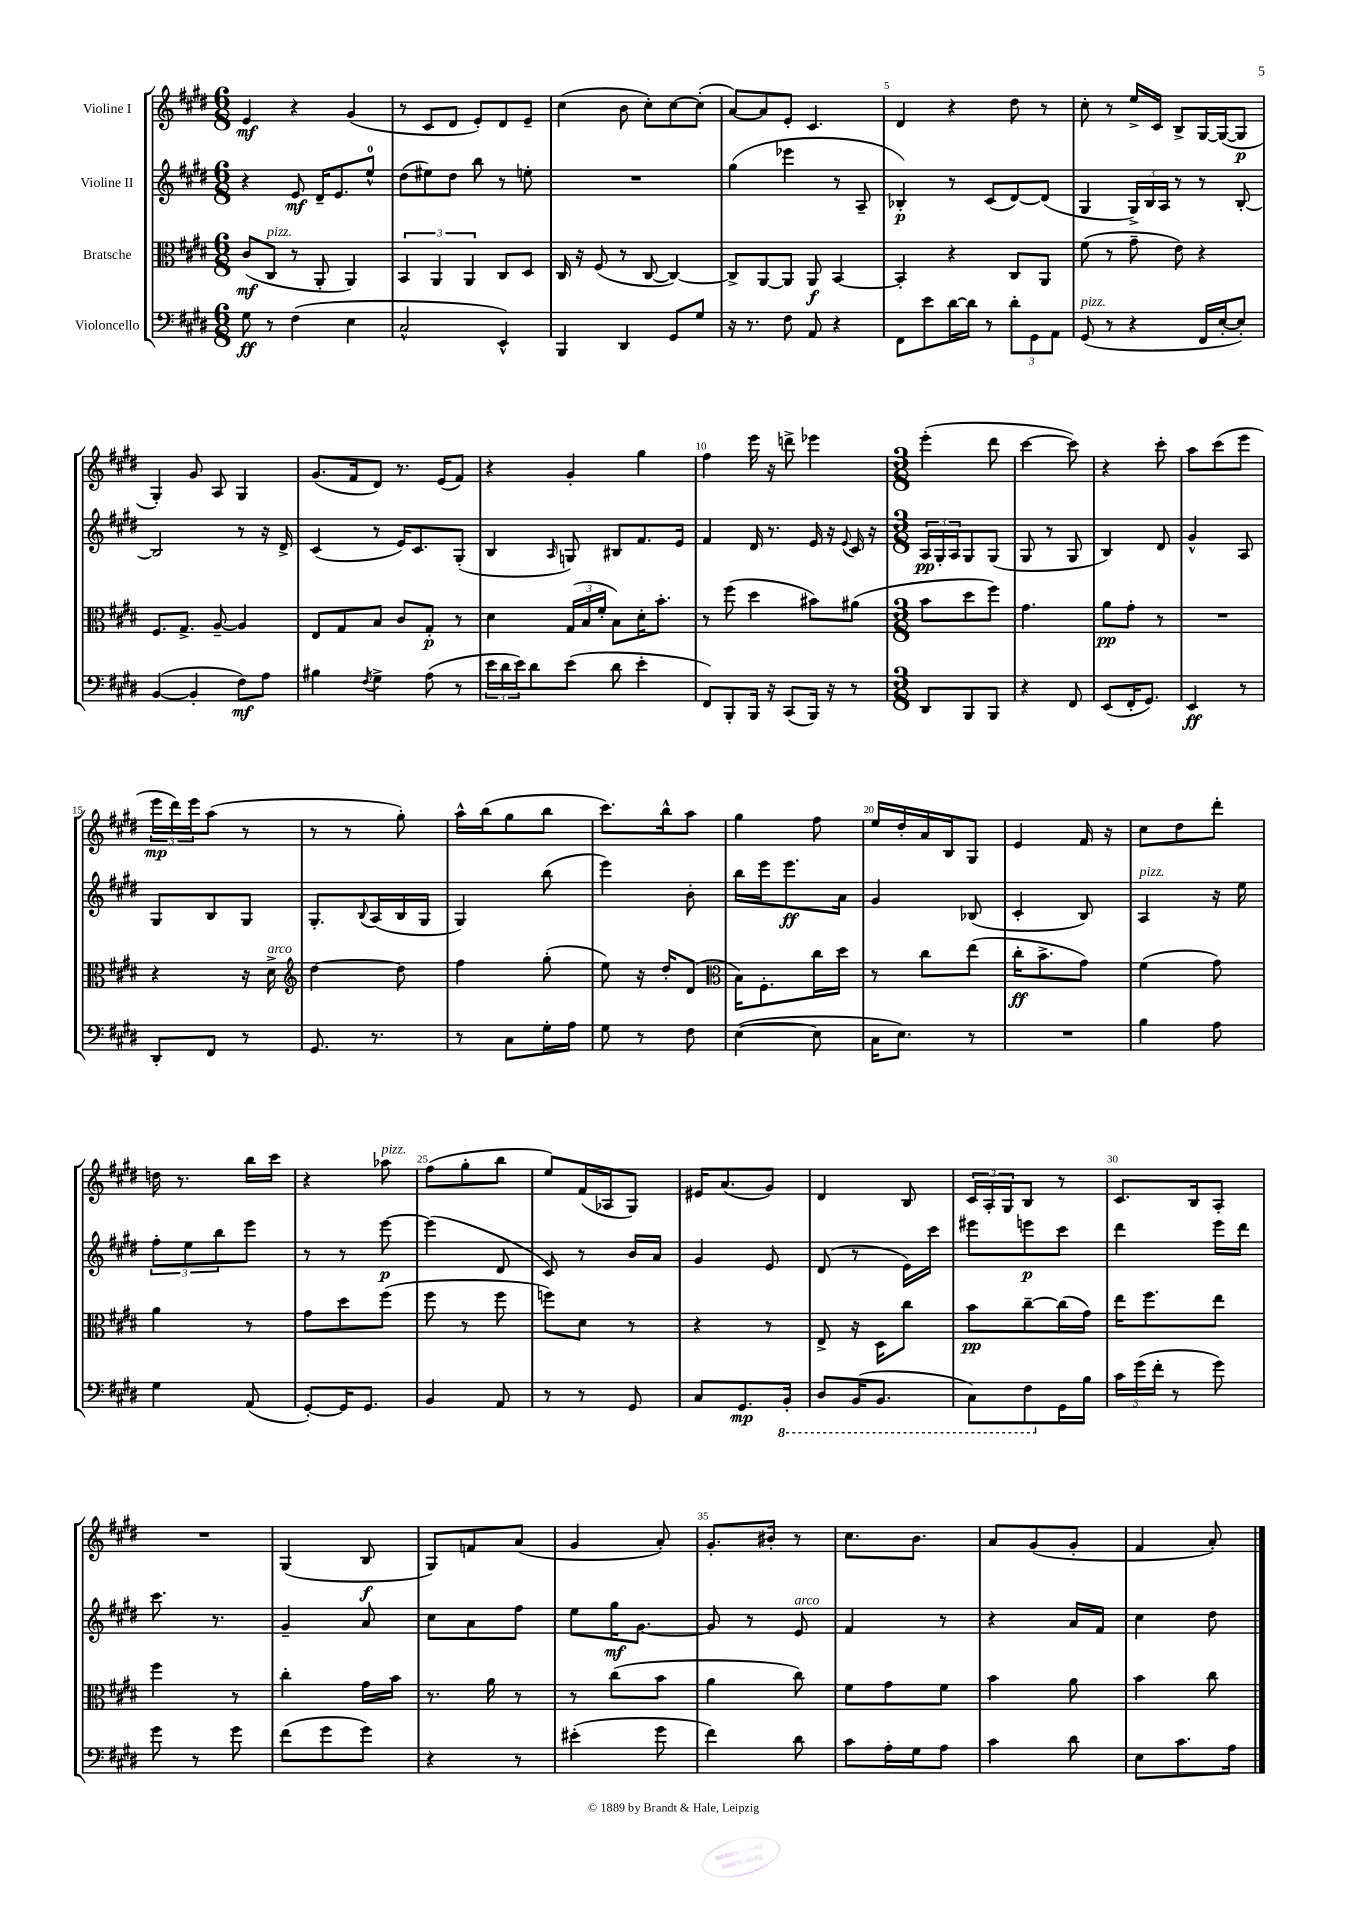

**kern	**dynam	**kern	**dynam	**kern	**dynam	**kern	**dynam
*part4	*part4	*part3	*part3	*part2	*part2	*part1	*part1
*staff4	*staff4	*staff3	*staff3	*staff2	*staff2	*staff1	*staff1
*I"Violoncello	*	*I"Bratsche	*	*I"Violine II	*	*I"Violine I	*
*clefF4	*	*clefC3	*	*clefG2	*	*clefG2	*
*k[f#c#g#d#]	*	*k[f#c#g#d#]	*	*k[f#c#g#d#]	*	*k[f#c#g#d#]	*
*M6/8	*	*M6/8	*	*M6/8	*	*M6/8	*
=1	=1	=1	=1	=1	=1	=1	=1
8G#\	ff	(8c#/L	mf	4r	.	4e/	mf
!	!	!LO:TX:a:i:t=pizz.	!	!	!	!	!
8r	.	8C#/J	.	.	.	.	.
(4F#\	.	8r	.	8e/	mf	4r	.
.	.	8AA'/	.	16d#~/KL	.	.	.
.	.	.	.	8.e/	.	.	.
4E\	.	4AA/)	.	.	.	(4g#/	.
.	.	.	.	8ee^^/J	.	.	.
=2	=2	=2	=2	=2	=2	=2	=2
2C#^^/	.	6BB/	.	(8dd#\L	.	8r	.
.	.	.	.	8ee#X\)	.	8c#/L	.
.	.	6AA/	.	.	.	.	.
.	.	.	.	8dd#\J	.	8d#/J	.
.	.	6AA/	.	.	.	.	.
.	.	.	.	8bb\	.	8e'/L)	.
4EE^^/)	.	8C#/L	.	8r	.	8d#/	.
.	.	8D#/J	.	8een'\	.	8e~/J	.
=3	=3	=3	=3	=3	=3	=3	=3
4BBB/	.	16C#/	.	2.r	.	(4cc#\	.
.	.	16r	.	.	.	.	.
.	.	(8F#/	.	.	.	.	.
4DD#/	.	8r	.	.	.	8b\	.
.	.	[8C#/	.	.	.	8cc#'\L)	.
8GG#/L	.	4C#/_)	.	.	.	[8cc#\	.
8G#/J	.	.	.	.	.	(8cc#'\J]	.
=4	=4	=4	=4	=4	=4	=4	=4
16r	.	8C#^/L]	.	(4gg#\	.	[8a/L)	.
8.r	.	.	.	.	.	.	.
.	.	[8AA/	.	.	.	8a/]	.
8F#\	.	8AA/J]	.	4eee-X\	.	8e'/J	.
8AA/	.	8AA/	f	.	.	4.c#/	.
4r	.	[4BB/	.	8r	.	.	.
.	.	.	.	8A~/	.	.	.
=5	=5	=5	=5	=5	=5	=5	=5
8FF#\L	.	4BB'/]	.	4B-X'/)	p	4d#/	.
8e\	.	.	.	.	.	.	.
[16d#\L	.	4r	.	8r	.	4r	.
16d#\JJ]	.	.	.	.	.	.	.
8r	.	.	.	(8c#/L	.	.	.
12d#'\L	.	8C#/L	.	[8d#/)	.	8dd#\	.
12GG#\	.	.	.	.	.	.	.
.	.	8AA/J	.	(8d#/J]	.	8r	.
12AA\J	.	.	.	.	.	.	.
=6	=6	=6	=6	=6	=6	=6	=6
!LO:TX:a:i:t=pizz.	!	!	!	!	!	!	!
(8GG#/	.	(8f#\	.	4G#/	.	8cc#'\	.
8r	.	8r	.	.	.	8r	.
4r	.	8g#~\	.	24G#^/LL)	.	16ee^/LL	.
.	.	.	.	24B/	.	.	.
.	.	.	.	.	.	16c#/JJ	.
.	.	.	.	24A/JJ	.	.	.
.	.	8e\)	.	8r	.	8B^/L	.
16FF#/LL	.	4r	.	8r	.	[16G#/L	.
[16E'/J	.	.	.	.	.	(16G#/J_	.
8E'/J])	.	.	.	[8B'/	.	8G#/J]	p
!!LO:LB:g=z
=7	=7	=7	=7	=7	=7	=7	=7
([4BB/	.	8.F#/L	.	2B/]	.	4G#'/)	.
.	.	8.G#^/J	.	.	.	.	.
4BB'/]	.	.	.	.	.	8g#/	.
.	.	[8A~/	.	.	.	8A/	.
8F#\L)	mf	4A/]	.	8r	.	4G#/	.
8A\J	.	.	.	16r	.	.	.
.	.	.	.	16d#^/	.	.	.
=8	=8	=8	=8	=8	=8	=8	=8
4B#X\	.	8E/L	.	(4c#/	.	(8.g#/L	.
.	.	8G#/	.	.	.	.	.
.	.	.	.	.	.	16f#/k	.
8qF#/	.	.	.	.	.	.	.
4G#^\	.	8B/J	.	8r	.	8d#/J)	.
.	.	8c#/L	.	16e/KL)	.	8.r	.
.	.	.	.	8.c#/	.	.	.
(8A\	.	8G#'/J	p	.	.	.	.
.	.	.	.	.	.	(16e/KL	.
8r	.	8r	.	(8G#'/J	.	8f#/J)	.
=9	=9	=9	=9	=9	=9	=9	=9
24e\LL	.	4d#\	.	4B/	.	4r	.
24d#\	.	.	.	.	.	.	.
24e\J)	.	.	.	.	.	.	.
8d#\	.	.	.	.	.	.	.
.	.	.	.	16qqA/	.	.	.
(8e\J	.	(24G#/LL	.	8Gn/)	.	4g#'/	.
.	.	24B/	.	.	.	.	.
.	.	24f#'/JJ	.	.	.	.	.
8d#\	.	8B\L)	.	8B#X/L	.	.	.
4e'\	.	16d#'\K	.	8.f#/	.	4gg#\	.
.	.	8.b'\J	.	.	.	.	.
.	.	.	.	16e/Jk	.	.	.
=10	=10	=10	=10	=10	=10	=10	=10
8FF#/L)	.	8r	.	4f#/	.	4ff#\	.
8BBB'/	.	(8ff#\	.	.	.	.	.
16BBB/Jk	.	4dd#\	.	16d#/	.	16eee\	.
16r	.	.	.	8.r	.	16r	.
(8CC#/L	.	.	.	.	.	8dddn^\	.
16BBB/Jk)	.	8b#X\L)	.	16e/	.	4eee-X\	.
16r	.	.	.	16r	.	.	.
.	.	.	.	8qqe/	.	.	.
8r	.	(8a#X\J	.	16c#/	.	.	.
.	.	.	.	16r	.	.	.
=11	=11	=11	=11	=11	=11	=11	=11
*M3/8	*	*M3/8	*	*M3/8	*	*M3/8	*
8DD#/L	.	8b\L	.	24A/LL	pp	(4eee'\	.
.	.	.	.	24G#'/	.	.	.
.	.	.	.	24A/J	.	.	.
8BBB/	.	8dd#\	.	8G#/	.	.	.
8BBB/J	.	8ff#\J)	.	(8G#/J	.	8ddd#\	.
=12	=12	=12	=12	=12	=12	=12	=12
4r	.	4.g#\	.	8G#/	.	[4ccc#\	.
.	.	.	.	8r	.	.	.
8FF#/	.	.	.	8G#/	.	8ccc#\])	.
=13	=13	=13	=13	=13	=13	=13	=13
(8EE/L	.	8a\L	pp	4B/)	.	4r	.
16FF#'/K	.	8g#'\J	.	.	.	.	.
8.GG#/J)	.	.	.	.	.	.	.
.	.	8r	.	8d#/	.	8ccc#'\	.
=14	=14	=14	=14	=14	=14	=14	=14
4EE/	ff	4.r	.	4g#^^/	.	8aa\L	.
.	.	.	.	.	.	(8ccc#\	.
8r	.	.	.	8A/	.	8eee\J	.
!!LO:LB:g=z
=15	=15	=15	=15	=15	=15	=15	=15
8DD#'/L	.	4r	.	8G#/L	.	24eee\LL	mp
.	.	.	.	.	.	24ddd#\)	.
.	.	.	.	.	.	24eee\J	.
8FF#/J	.	.	.	8B/	.	(8aa\J	.
8r	.	16r	.	8G#/J	.	8r	.
!	!	!LO:TX:a:i:t=arco	!	!	!	!	!
.	.	16d#^\	.	.	.	.	.
=16	=16	=16	=16	=16	=16	=16	=16
*	*	*clefG2	*	*	*	*	*
8.GG#/	.	[4dd#\	.	8.G#'/L	.	8r	.
.	.	.	.	.	.	8r	.
.	.	.	.	8qqB/	.	.	.
8.r	.	.	.	(16A/L	.	.	.
.	.	8dd#\]	.	16B/	.	8gg#'\)	.
.	.	.	.	16G#/JJ	.	.	.
=17	=17	=17	=17	=17	=17	=17	=17
8r	.	4ff#\	.	4G#/)	.	16aa^^\LL	.
.	.	.	.	.	.	(16bb\J	.
8C#\L	.	.	.	.	.	8gg#\	.
16G#'\L	.	(8gg#'\	.	(8bb\	.	8bb\J	.
16A\JJ	.	.	.	.	.	.	.
=18	=18	=18	=18	=18	=18	=18	=18
8G#\	.	8ee\)	.	4eee\)	.	8.ccc#\L)	.
8r	.	16r	.	.	.	.	.
.	.	16dd#'/KL	.	.	.	16bb^^\k	.
8F#\	.	(8d#/J	.	8b'\	.	8aa\J	.
=19	=19	=19	=19	=19	=19	=19	=19
*	*	*clefC3	*	*	*	*	*
([4E\	.	16B\KL)	.	16bb\LL	.	4gg#\	.
.	.	8.F#'\	.	16eee\J	.	.	.
.	.	.	.	8.eee\	ff	.	.
8E\]	.	16cc#\L	.	.	.	8ff#\	.
.	.	16dd#\JJ	.	16a\Jk	.	.	.
=20	=20	=20	=20	=20	=20	=20	=20
16C#\KL	.	8r	.	4g#/	.	16ee/LL	.
8.E\J)	.	.	.	.	.	16dd#'/	.
.	.	8cc#\L	.	.	.	16a/	.
.	.	.	.	.	.	16B/J	.
8r	.	(8ee\J	.	(8B-X/	.	8G#/J	.
=21	=21	=21	=21	=21	=21	=21	=21
4.r	.	16cc#'\KL	ff	4c#'/	.	4e/	.
.	.	8.b^\	.	.	.	.	.
.	.	8g#\J)	.	8B/)	.	16f#/	.
.	.	.	.	.	.	16r	.
=22	=22	=22	=22	=22	=22	=22	=22
!	!	!	!	!LO:TX:a:i:t=pizz.	!	!	!
4B\	.	(4f#\	.	4A/	.	8cc#\L	.
.	.	.	.	.	.	8dd#\	.
8A\	.	8g#\)	.	16r	.	8ddd#'\J	.
.	.	.	.	16ee\	.	.	.
!!LO:LB:g=z
=23	=23	=23	=23	=23	=23	=23	=23
4G#\	.	4a\	.	12ff#'\L	.	16ddn\	.
.	.	.	.	.	.	8.r	.
.	.	.	.	12ee\	.	.	.
.	.	.	.	12bb\	.	.	.
(8AA/	.	8r	.	8eee\J	.	16bb\LL	.
.	.	.	.	.	.	16ccc#\JJ	.
=24	=24	=24	=24	=24	=24	=24	=24
[8GG#'/L)	.	8g#\L	.	8r	.	4r	.
16GG#/K]	.	8dd#\	.	8r	.	.	.
8.GG#/J	.	.	.	.	.	.	.
!	!	!	!	!	!	!LO:TX:a:i:t=pizz.	!
.	.	(8ff#\J	.	[8eee\	p	8aa-X\	.
=25	=25	=25	=25	=25	=25	=25	=25
4BB/	.	8ff#\	.	(4eee\]	.	(8ff#\L	.
.	.	8r	.	.	.	8gg#'\	.
8AA/	.	8ff#\	.	8d#/	.	8bb\J	.
=26	=26	=26	=26	=26	=26	=26	=26
8r	.	8ffn\L)	.	8c#/)	.	8ee/L)	.
8r	.	8d#\J	.	8r	.	(16f#/L	.
.	.	.	.	.	.	16A-X/J	.
8GG#/	.	8r	.	16b/LL	.	8G#/J)	.
.	.	.	.	16a/JJ	.	.	.
=27	=27	=27	=27	=27	=27	=27	=27
8C#/L	.	4r	.	4g#/	.	16e#X/KL	.
.	.	.	.	.	.	(8.a/	.
8.GG#/	mp	.	.	.	.	.	.
.	.	8r	.	8e/	.	8g#/J)	.
*8ba	*	*	*	*	*	*	*
16BBB'/Jk	.	.	.	.	.	.	.
=28	=28	=28	=28	=28	=28	=28	=28
8DD#/L	.	8E^/	.	(8d#/	.	4d#/	.
(16BBB/K	.	16r	.	8r	.	.	.
8.BBB/J	.	16D#\KL	.	.	.	.	.
.	.	8cc#\J	.	16e\LL)	.	8B/	.
.	.	.	.	16ccc#\JJ	.	.	.
=29	=29	=29	=29	=29	=29	=29	=29
8CC#\L)	.	8b\L	pp	8eee#X\L	.	24c#/LL	.
.	.	.	.	.	.	24A'/	.
.	.	.	.	.	.	24G#/J	.
8FF#\	.	[8cc#~\	.	8eeen\	p	8B/J	.
*X8ba	*	*	*	*	*	*	*
16GG#\L	.	(16cc#\L]	.	8ccc#\J	.	8r	.
16B\JJ	.	16g#\JJ)	.	.	.	.	.
=30	=30	=30	=30	=30	=30	=30	=30
24c#\LL	.	16ee\KL	.	4ddd#\	.	8.c#/L	.
(24g#\	.	.	.	.	.	.	.
.	.	8.ff#\	.	.	.	.	.
24f#'\JJ	.	.	.	.	.	.	.
8r	.	.	.	.	.	.	.
.	.	.	.	.	.	16B/k	.
8g#\)	.	8ee\J	.	16eee\LL	.	8A'/J	.
.	.	.	.	16ddd#\JJ	.	.	.
!!LO:LB:g=z
=31	=31	=31	=31	=31	=31	=31	=31
8g#\	.	4ff#\	.	8.ccc#\	.	4.r	.
8r	.	.	.	.	.	.	.
.	.	.	.	8.r	.	.	.
8g#\	.	8r	.	.	.	.	.
=32	=32	=32	=32	=32	=32	=32	=32
(8f#\L	.	4cc#'\	.	4g#~/	.	(4G#/	.
8g#\	.	.	.	.	.	.	.
8g#\J)	.	16g#\LL	.	8a/	.	8B/	f
.	.	16b\JJ	.	.	.	.	.
=33	=33	=33	=33	=33	=33	=33	=33
4r	.	8.r	.	8cc#\L	.	8G#/L)	.
.	.	.	.	8a\	.	8fn/	.
.	.	16a\	.	.	.	.	.
8r	.	8r	.	8ff#\J	.	(8a/J	.
=34	=34	=34	=34	=34	=34	=34	=34
(4e#X'\	.	8r	.	8ee\L	.	4g#/	.
.	.	(8cc#\L	.	16gg#\K	mf	.	.
.	.	.	.	[8.g#\J	.	.	.
8g#\	.	8b\J	.	.	.	8a'/)	.
=35	=35	=35	=35	=35	=35	=35	=35
4f#\)	.	4a\	.	8g#/]	.	8.g#'/L	.
.	.	.	.	8r	.	.	.
.	.	.	.	.	.	16b#X'/Jk	.
!	!	!	!	!LO:TX:a:i:t=arco	!	!	!
8d#\	.	8cc#\)	.	8e/	.	8r	.
=36	=36	=36	=36	=36	=36	=36	=36
8c#\L	.	8f#\L	.	4f#/	.	8.cc#\L	.
16A'\L	.	8g#\	.	.	.	.	.
16G#\J	.	.	.	.	.	8.b\J	.
8A\J	.	8f#\J	.	8r	.	.	.
=37	=37	=37	=37	=37	=37	=37	=37
4c#\	.	4b\	.	4r	.	8a/L	.
.	.	.	.	.	.	(8g#/	.
8d#\	.	8a\	.	16a/LL	.	8g#'/J	.
.	.	.	.	16f#/JJ	.	.	.
=38	=38	=38	=38	=38	=38	=38	=38
8E\L	.	4b\	.	4cc#\	.	4f#/	.
8.c#\	.	.	.	.	.	.	.
.	.	8cc#\	.	8dd#\	.	8a'/)	.
16A\Jk	.	.	.	.	.	.	.
==	==	==	==	==	==	==	==
*-	*-	*-	*-	*-	*-	*-	*-
